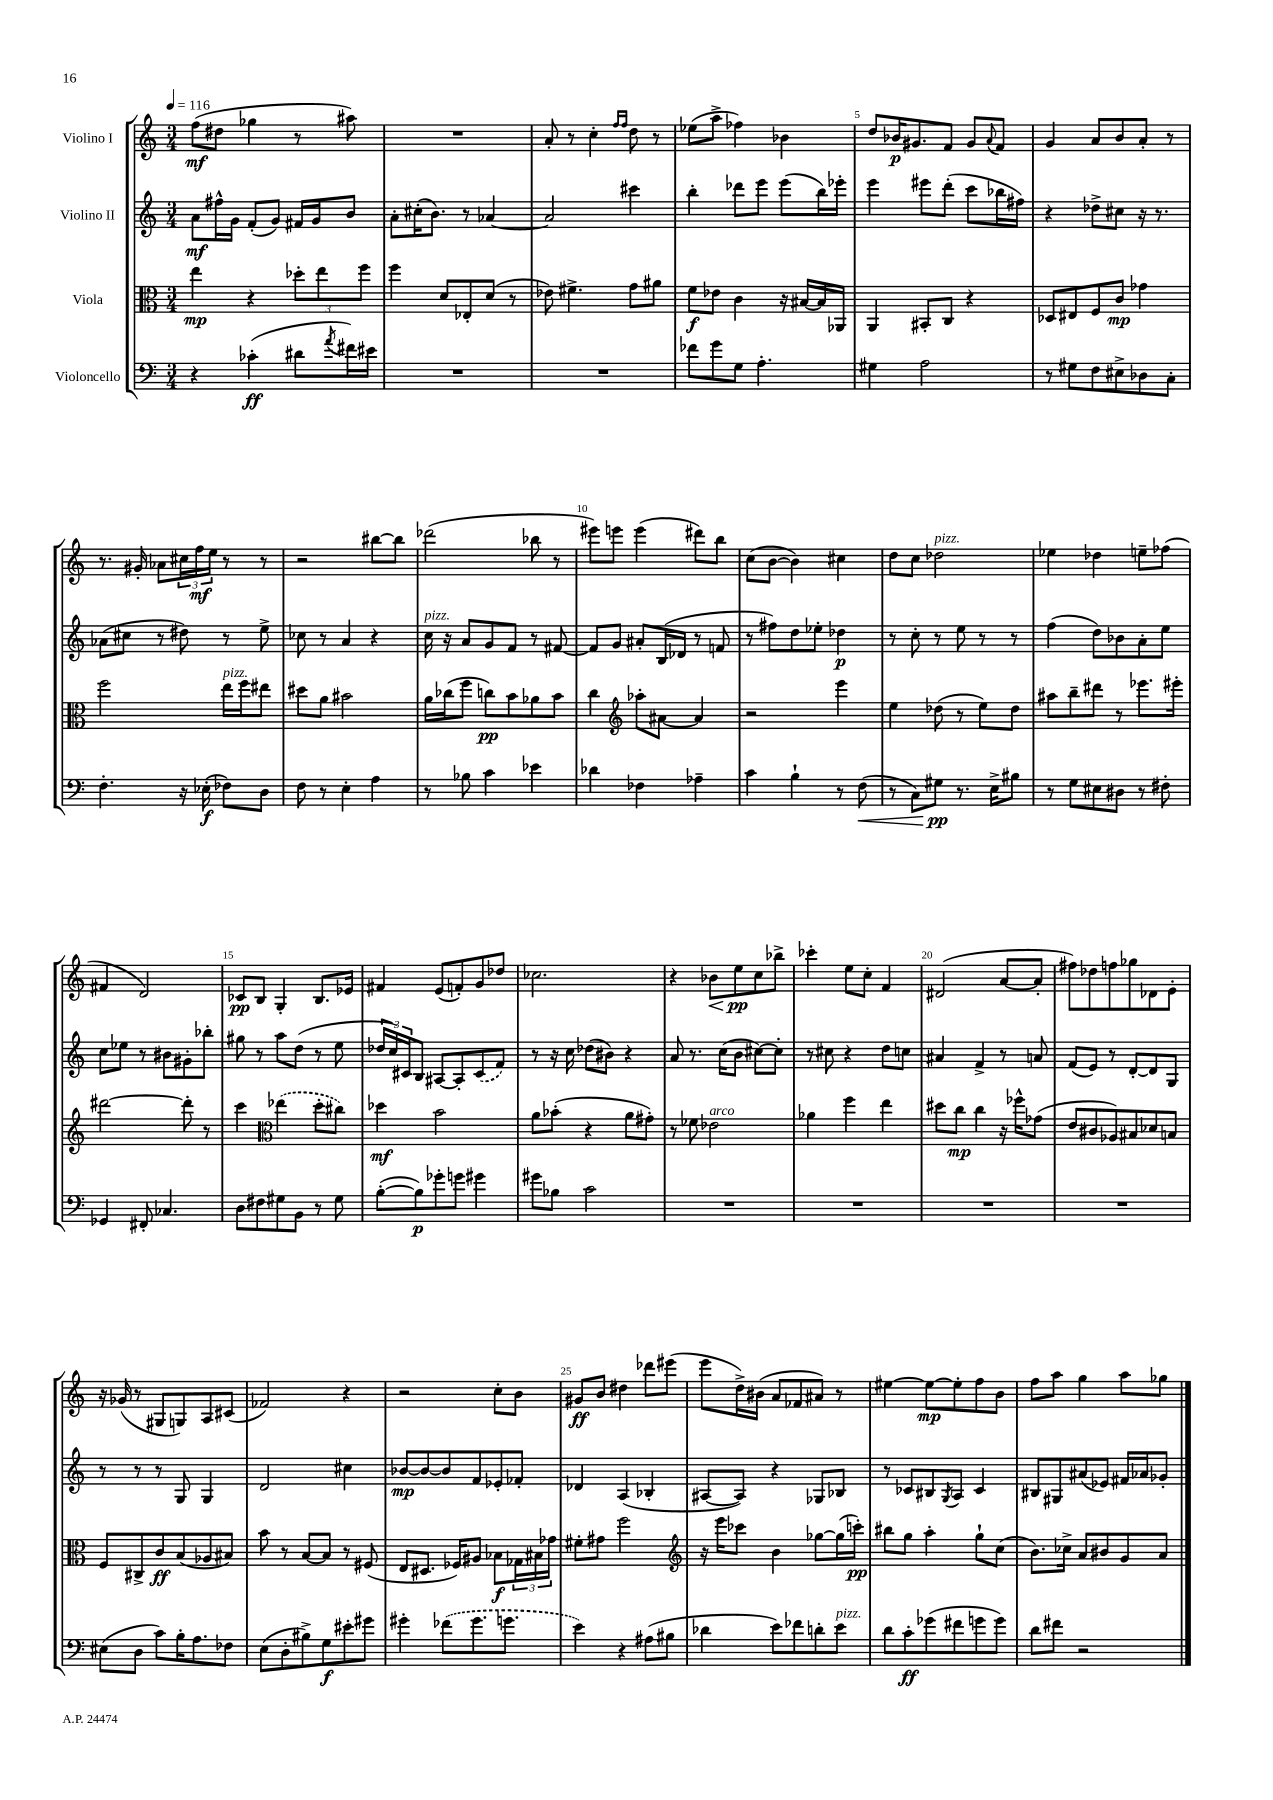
<<
\new StaffGroup <<
\new Staff = "s0" \with { instrumentName = "Violino I" } {
    \clef treble \key c \major \numericTimeSignature \time 3/4 \tempo 4 = 116
    f''8\mf( dis''8 ges''4 r8 ais''8) |
    R2. |
    a'8-. r8 c''4-. \grace { f''16 f''16 } d''8 r8 |
    ees''8( a''8-> fes''4) bes'4 |
    d''8 bes'16\p gis'8. f'8 gis'8 \appoggiatura { a'8 } f'8 |
    g'4 a'8 b'8 a'8-. r8 |
    r8. gis'16-. aes'8 \tuplet 3/2 { cis''16 f''16\mf e''16 } r8 r8 |
    r2 bis''8~ bis''8 |
    des'''2( bes''8 r8 |
    eis'''8) e'''8 e'''4( dis'''8) b''8 |
    c''8( b'8~ b'4) cis''4 |
    d''8 c''8 des''2^\markup { \italic "pizz." } |
    ees''4 des''4 e''8-- fes''8( |
    fis'4 d'2) |
    ces'8\pp b8 g4-. b8. ees'16 |
    fis'4 e'8( f'8-.) g'8 des''8 |
    ces''2. |
    r4 bes'8\< e''8\pp\! c''8 bes''8-> |
    ces'''4-. e''8 c''8-. f'4 |
    dis'2( a'8~ a'8-. |
    fis''8) des''8 f''8 ges''8 des'8 e'8-. |
    r16 ges'16( r8 gis8 g8) a8 cis'8( |
    fes'2) r4 |
    r2 c''8-. b'8 |
    gis'8\ff b'8 dis''4 des'''8 eis'''8( |
    e'''8 d''16->) bis'16( a'8 fes'8 ais'8) r8 |
    eis''4~ eis''8~\mp eis''8-. f''8 b'8 |
    f''8 a''8 g''4 a''8 ges''8 \bar "|." |
}
\new Staff = "s1" \with { instrumentName = "Violino II" } {
    \clef treble \key c \major \numericTimeSignature \time 3/4
    a'8\mf fis''16-^ g'16 f'8-.( g'8) fis'16 g'16 b'8 |
    a'8-. cis''16-.( b'8.) r8 aes'4~ |
    aes'2 cis'''4 |
    b''4-. des'''8 e'''8 e'''8( b''16) ees'''16-. |
    e'''4 eis'''8 d'''8-.( c'''8 bes''16 fis''16) |
    r4 des''8-> cis''8 r16 r8. |
    aes'8( cis''8 r8 dis''8) r8 e''8-> |
    ces''8 r8 a'4 r4 |
    c''16^\markup { \italic "pizz." } r16 a'8 g'8 f'8 r8 fis'8~ |
    fis'8 g'8 ais'8-. b16( des'16 r8 f'8 |
    r8 fis''8) d''8 ees''8-. des''4\p |
    r8 c''8-. r8 e''8 r8 r8 |
    f''4( d''8) bes'8 a'8-. e''8 |
    c''8 ees''8 r8 bis'8 gis'8-. bes''8-. |
    gis''8 r8 a''8 d''8( r8 e''8 |
    \tuplet 3/2 { des''16 c''16) cis'16 } b8 ais8~ ais8-. \once \slurDashed cis'8( f'8) |
    r8 r16 c''16 des''8( bis'8) r4 |
    a'8 r8. c''16( b'8 cis''8~) cis''8-. |
    r8 cis''8 r4 d''8 c''8 |
    ais'4 f'4-> r8 a'8 |
    f'8( e'8) r8 d'8~-. d'8 g8 |
    r8 r8 r8 g8 g4 |
    d'2 cis''4 |
    bes'8~\mp bes'8~ bes'8 f'8 ees'8-. fes'8-. |
    des'4 a4( bes4-. |
    ais8~ ais8) r4 ges8 bes8 |
    r8 ces'8 bis8 \acciaccatura { g8 } a8 ces'4 |
    bis8 gis8 ais'8( ees'8) fis'16 aes'16 ges'8-. \bar "|." |
}
\new Staff = "s2" \with { instrumentName = "Viola" } {
    \clef alto \key c \major \numericTimeSignature \time 3/4
    e''4\mp r4 \tuplet 3/2 { des''8-. e''8 f''8 } |
    f''4 d'8 ees8-. d'8( r8 |
    ees'8) fis'4.-> g'8 ais'8 |
    f'8\f ees'8 c'4 r16 bis16~ bis16 aes,16 |
    a,4 bis,8-. c8 r4 |
    des8 eis8 f8 c'8\mp ges'4 |
    f''2 e''16^\markup { \italic "pizz." } f''16 eis''8 |
    dis''8 a'8 bis'2 |
    a'16 ces''16( f''8 c''8\pp) b'8 aes'8 b'8 |
    c''4 \clef treble aes''8-. ais'8~ ais'4 |
    r2 e'''4 |
    e''4 des''8( r8 e''8) des''8 |
    ais''8 b''8-- dis'''8 r8 ees'''8. eis'''16-. |
    dis'''2~ dis'''8-. r8 |
    c'''4 \clef alto \once \slurDashed ees''4( d''8-. cis''8) |
    des''4\mf b'2 |
    a'8 bes'8-.( r4 a'8 gis'8-.) |
    r8 fes'8 ees'2^\markup { \italic "arco" } |
    aes'4 f''4 e''4 |
    dis''8 c''8\mp c''4 r16 fes''16-^ ges'8( |
    e'8 cis'8 aes8) bis8 des'8 b8 |
    f8 cis8-> c'8\ff b8( aes8 bis8) |
    b'8 r8 b8~ b8 r8 fis8( |
    e8 dis8. fes16) ais8 bes8\f \tuplet 3/2 { ges16 bis16 ges'16 } |
    fis'8-. gis'8 f''2 |
    \clef treble r16 e'''16 ces'''8 b'4 ges''8~ ges''16( c'''16-.\pp) |
    bis''8 g''8 a''4-. g''8-! c''8( |
    b'8.) ces''16-> a'8 bis'8 g'8 a'8 \bar "|." |
}
\new Staff = "s3" \with { instrumentName = "Violoncello" } {
    \clef bass \key c \major \numericTimeSignature \time 3/4
    r4 ces'4-.\ff( dis'8 \acciaccatura { a'8 } fis'16) eis'16 |
    R2. |
    R2. |
    fes'8 g'8 g8 a4.-. |
    gis4 a2 |
    r8 gis8 f8 eis8-> des8 c8-. |
    f4.-. r16 ees16-.\f( fes8) d8 |
    f8 r8 e4-. a4 |
    r8 bes8 c'4 ees'4 |
    des'4 fes4 aes4-- |
    c'4 b4-! r8 f8\<( |
    r8 c8) gis8\pp\! r8. e16-> bis8 |
    r8 g8 eis8 dis8 r8 fis8-. |
    ges,4 fis,8-. ces4. |
    d8 fis8 gis8 b,8 r8 gis8 |
    b8~-.( b8\p) ges'8-. g'8 gis'4 |
    gis'8 bes8 c'2 |
    R2. |
    R2. |
    R2. |
    R2. |
    eis8( d8 c'8) b16-. a8. fes8 |
    e8( d8-. bis8->) g8\f eis'8-. gis'8 |
    gis'4-. \once \slurDashed fes'8( gis'8. g'8. |
    e'4) r4 ais8( bis8 |
    des'4 e'8) fes'8 d'8-. e'8^\markup { \italic "pizz." } |
    d'8 c'8-.\ff ges'8( fis'8 g'8 g'8) |
    d'8 fis'8 r2 \bar "|." |
}
>>
>>
\layout { \context { \Score \override BarNumber.break-visibility = ##(#f #t #t) barNumberVisibility = #(every-nth-bar-number-visible 5) } }
